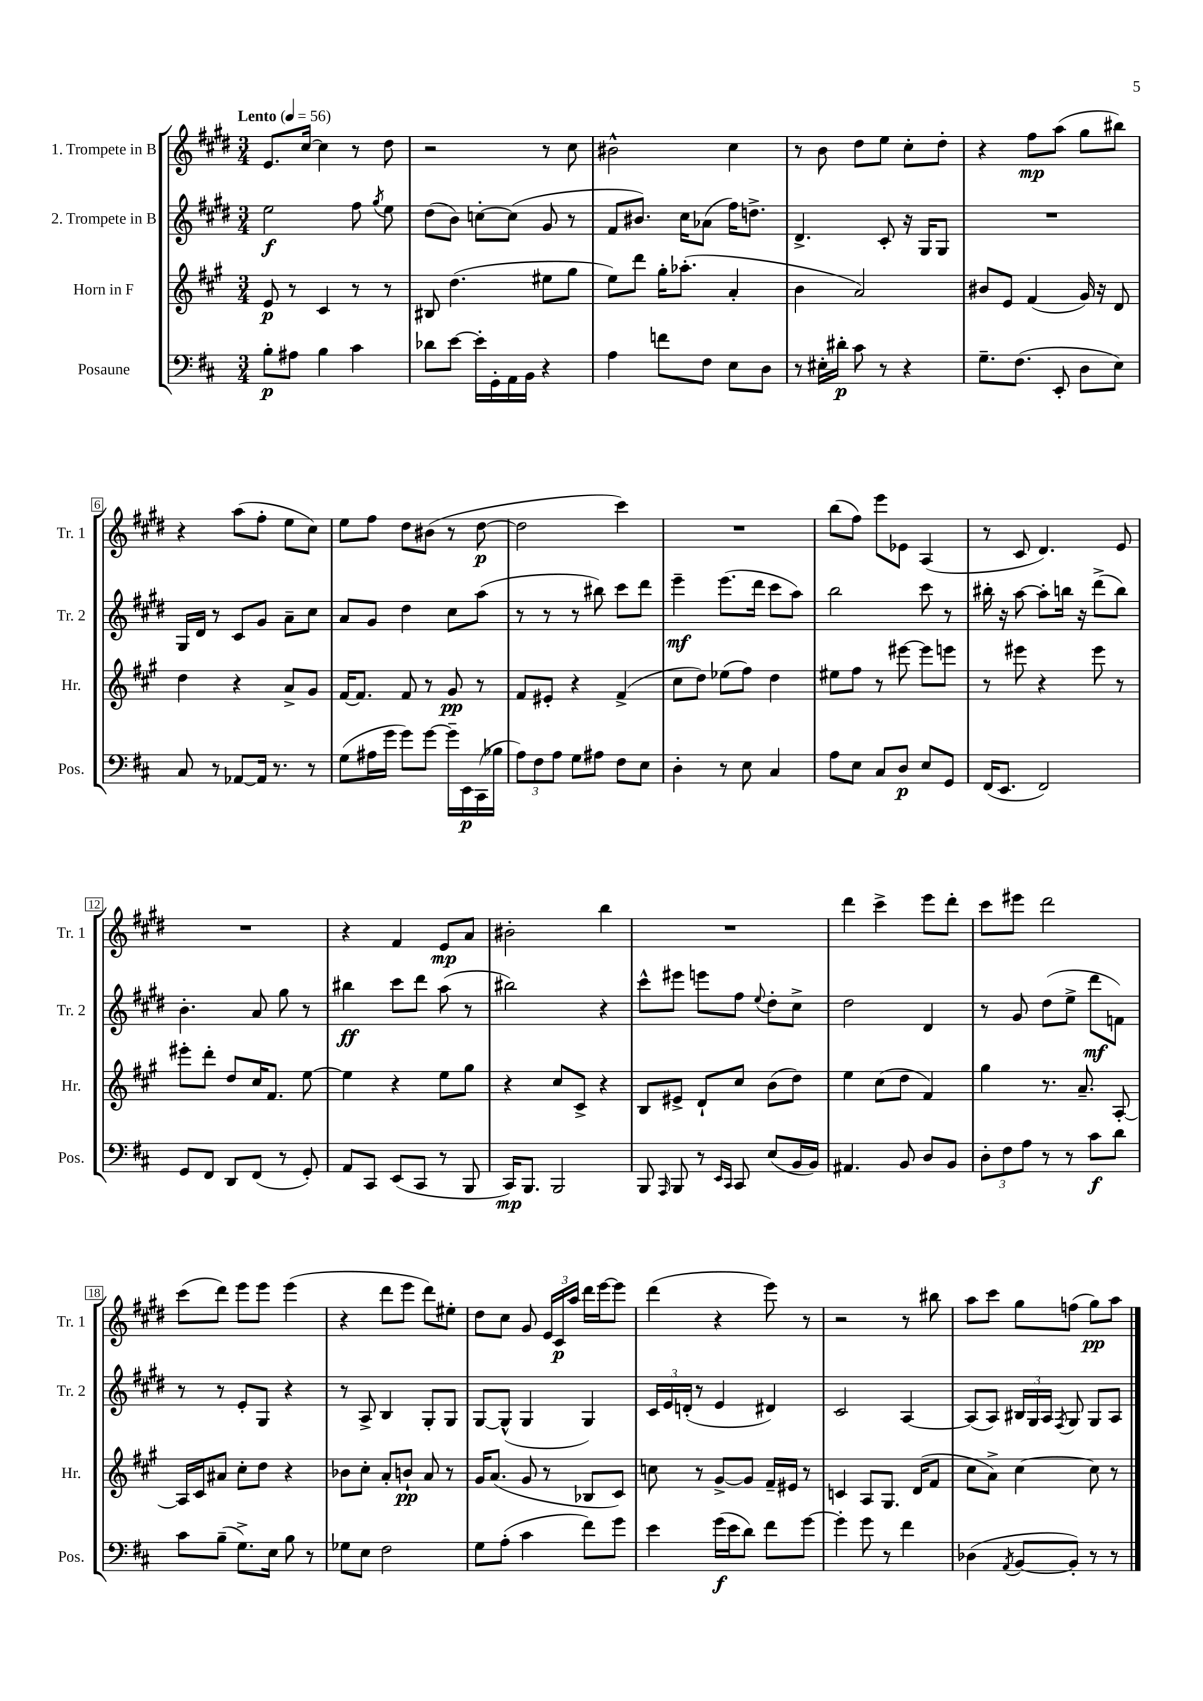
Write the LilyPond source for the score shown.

<<
\new StaffGroup <<
\new Staff = "s0" \with { instrumentName = "1. Trompete in B" shortInstrumentName = "Tr. 1" } {
    \clef treble \key e \major \numericTimeSignature \time 3/4 \tempo "Lento" 4 = 56
    \autoBeamOff e'8.[ cis''16]~ cis''4 r8 dis''8 |
    r2 r8 cis''8 |
    bis'2-^ cis''4 |
    r8 b'8 dis''8[ e''8] cis''8[-. dis''8]-. |
    r4 fis''8[\mp a''8]( gis''8[ bis''8]) |
    r4 a''8[( fis''8]-. e''8[ cis''8]) |
    e''8[ fis''8] dis''8[ bis'8]( r8 dis''8~\p |
    dis''2 cis'''4) |
    R2. |
    b''8[( fis''8]) e'''8[ ees'8] a4( |
    r8 cis'8 dis'4.) e'8 |
    R2. |
    r4 fis'4 e'8[\mp a'8] |
    bis'2-. b''4 |
    R2. |
    dis'''4 cis'''4-> e'''8[ dis'''8]-. |
    cis'''8[ eis'''8] dis'''2 |
    cis'''8[( dis'''8]) e'''8[ e'''8] e'''4( |
    r4 dis'''8[ e'''8] dis'''8[) eis''8]-. |
    dis''8[ cis''8] gis'8 \tuplet 3/2 { e'16[ cis'16\p a''16] } dis'''16[ e'''16~ e'''8] |
    dis'''4( r4 e'''8) r8 |
    r2 r8 bis''8 |
    a''8[ cis'''8] gis''8[ f''8]( gis''8[\pp) a''8] \bar "|." |
}
\new Staff = "s1" \with { instrumentName = "2. Trompete in B" shortInstrumentName = "Tr. 2" } {
    \clef treble \key e \major \numericTimeSignature \time 3/4
    \autoBeamOff e''2\f fis''8 \acciaccatura { gis''8 } e''8 |
    dis''8[( b'8]) c''8[~-. c''8]( gis'8 r8 |
    fis'8[ bis'8.]) cis''16[ aes'8]( fis''16[) d''8.]-> |
    dis'4.-> cis'8-. r16 gis16[ gis8] |
    R2. |
    gis16[ dis'16] r8 cis'8[ gis'8] a'8[-- cis''8] |
    a'8[ gis'8] dis''4 cis''8[ a''8]( |
    r8 r8 r8 bis''8) cis'''8[ dis'''8] |
    e'''4--\mf e'''8.[( dis'''16] cis'''8[ a''8]) |
    b''2 cis'''8 r8 |
    bis''16-. r16 a''8~ a''8[-. b''16] r16 dis'''8[->( b''8]) |
    b'4.-. a'8 gis''8 r8 |
    bis''4\ff cis'''8[ dis'''8] a''8( r8 |
    bis''2) r4 |
    cis'''8[-^ eis'''8] e'''8[ fis''8] \appoggiatura { e''8 } dis''8[-. cis''8]-> |
    dis''2 dis'4 |
    r8 gis'8 dis''8[( e''8]-> dis'''8[\mf f'8]) |
    r8 r8 e'8[-. gis8] r4 |
    r8 a8-> b4 gis8[-. gis8] |
    gis8[~ gis8]-^( gis4 gis4) |
    \tuplet 3/2 { cis'16[ e'16 d'16]-.( } r8 e'4 dis'4) |
    cis'2 a4~ |
    a8[( a8]) \tuplet 3/2 { bis16[ gis16 a16] } \acciaccatura { fis8 } gis8 gis8[ a8] \bar "|." |
}
\new Staff = "s2" \with { instrumentName = "Horn in F" shortInstrumentName = "Hr." } {
    \clef treble \key a \major \numericTimeSignature \time 3/4
    \autoBeamOff e'8\p r8 cis'4 r8 r8 |
    bis8 d''4.( eis''8[ gis''8] |
    e''8[) d'''8] gis''16[-. aes''8.]-.( a'4-. |
    b'4 a'2) |
    bis'8[ e'8] fis'4( gis'16) r16 d'8 |
    d''4 r4 a'8[-> gis'8] |
    fis'16[~ fis'8.] fis'8 r8 gis'8\pp r8 |
    fis'8[ eis'8]-. r4 fis'4->( |
    cis''8[ d''8]) ees''8[( fis''8]) d''4 |
    eis''8[ fis''8] r8 eis'''8~ eis'''8[ e'''8] |
    r8 eis'''8 r4 eis'''8 r8 |
    eis'''8[-. d'''8]-. d''8[ cis''16 fis'8.] e''8~ |
    e''4 r4 e''8[ gis''8] |
    r4 cis''8[ cis'8]-> r4 |
    b8[ eis'8]-> d'8[-! cis''8] b'8[( d''8]) |
    e''4 cis''8[( d''8] fis'4) |
    gis''4 r8. a'8.-- a8~-. |
    a16[ cis'16 ais'8] cis''8[-. d''8] r4 |
    bes'8[ cis''8]-. a'8[-. b'8]-!\pp a'8 r8 |
    gis'16[ a'8.]( gis'8 r8 bes8[ cis'8]) |
    c''8 r8 gis'8[~-> gis'8] fis'16[-- eis'16] r8 |
    c'4 a8[ gis8.] d'16[( fis'8] |
    cis''8[ a'8]->) cis''4~ cis''8 r8 \bar "|." |
}
\new Staff = "s3" \with { instrumentName = "Posaune" shortInstrumentName = "Pos." } {
    \clef bass \key d \major \numericTimeSignature \time 3/4
    \autoBeamOff b8[-.\p ais8] b4 cis'4 |
    des'8[ e'8]~ e'16[-. g,16-. a,16 b,16] r4 |
    a4 f'8[ fis8] e8[ d8] |
    r8 eis16[-. dis'16]-.\p cis'8 r8 r4 |
    g8.[-- fis8.]( e,8-. d8[ e8]) |
    cis8 r8 aes,8[~ aes,16] r8. r8 |
    g8[( ais16 g'16] g'8[) g'8]~ g'16[-- e,16\p cis,16( bes16] |
    \tuplet 3/2 { a8[) fis8 a8] } g8[ ais8] fis8[ e8] |
    d4-. r8 e8 cis4 |
    a8[ e8] cis8[ d8]\p e8[ g,8] |
    fis,16[( e,8.] fis,2) |
    g,8[ fis,8] d,8[ fis,8]( r8 g,8-.) |
    a,8[ cis,8] e,8[( cis,8] r8 b,,8 |
    cis,16[\mp) b,,8.] b,,2 |
    b,,8 \grace { a,,16 } b,,8 r8 \grace { e,16[ cis,16] } cis,8 e8[( b,16 b,16]) |
    ais,4. b,8 d8[ b,8] |
    \tuplet 3/2 { d8[-. fis8 a8] } r8 r8 cis'8[\f d'8] |
    cis'8[ b8]--( g8.[->) e16] b8 r8 |
    ges8[ e8] fis2 |
    g8[ a8]-.( cis'4 fis'8[) g'8] |
    e'4 g'16[\f( e'16 d'8]) fis'8[ g'8]~ |
    g'4-. g'8 r8 fis'4 |
    des4( \acciaccatura { a,8 } b,8[~ b,8]-.) r8 r8 \bar "|." |
}
>>
>>
\layout { \context { \Score \override BarNumber.stencil = #(make-stencil-boxer 0.1 0.3 ly:text-interface::print) } }
